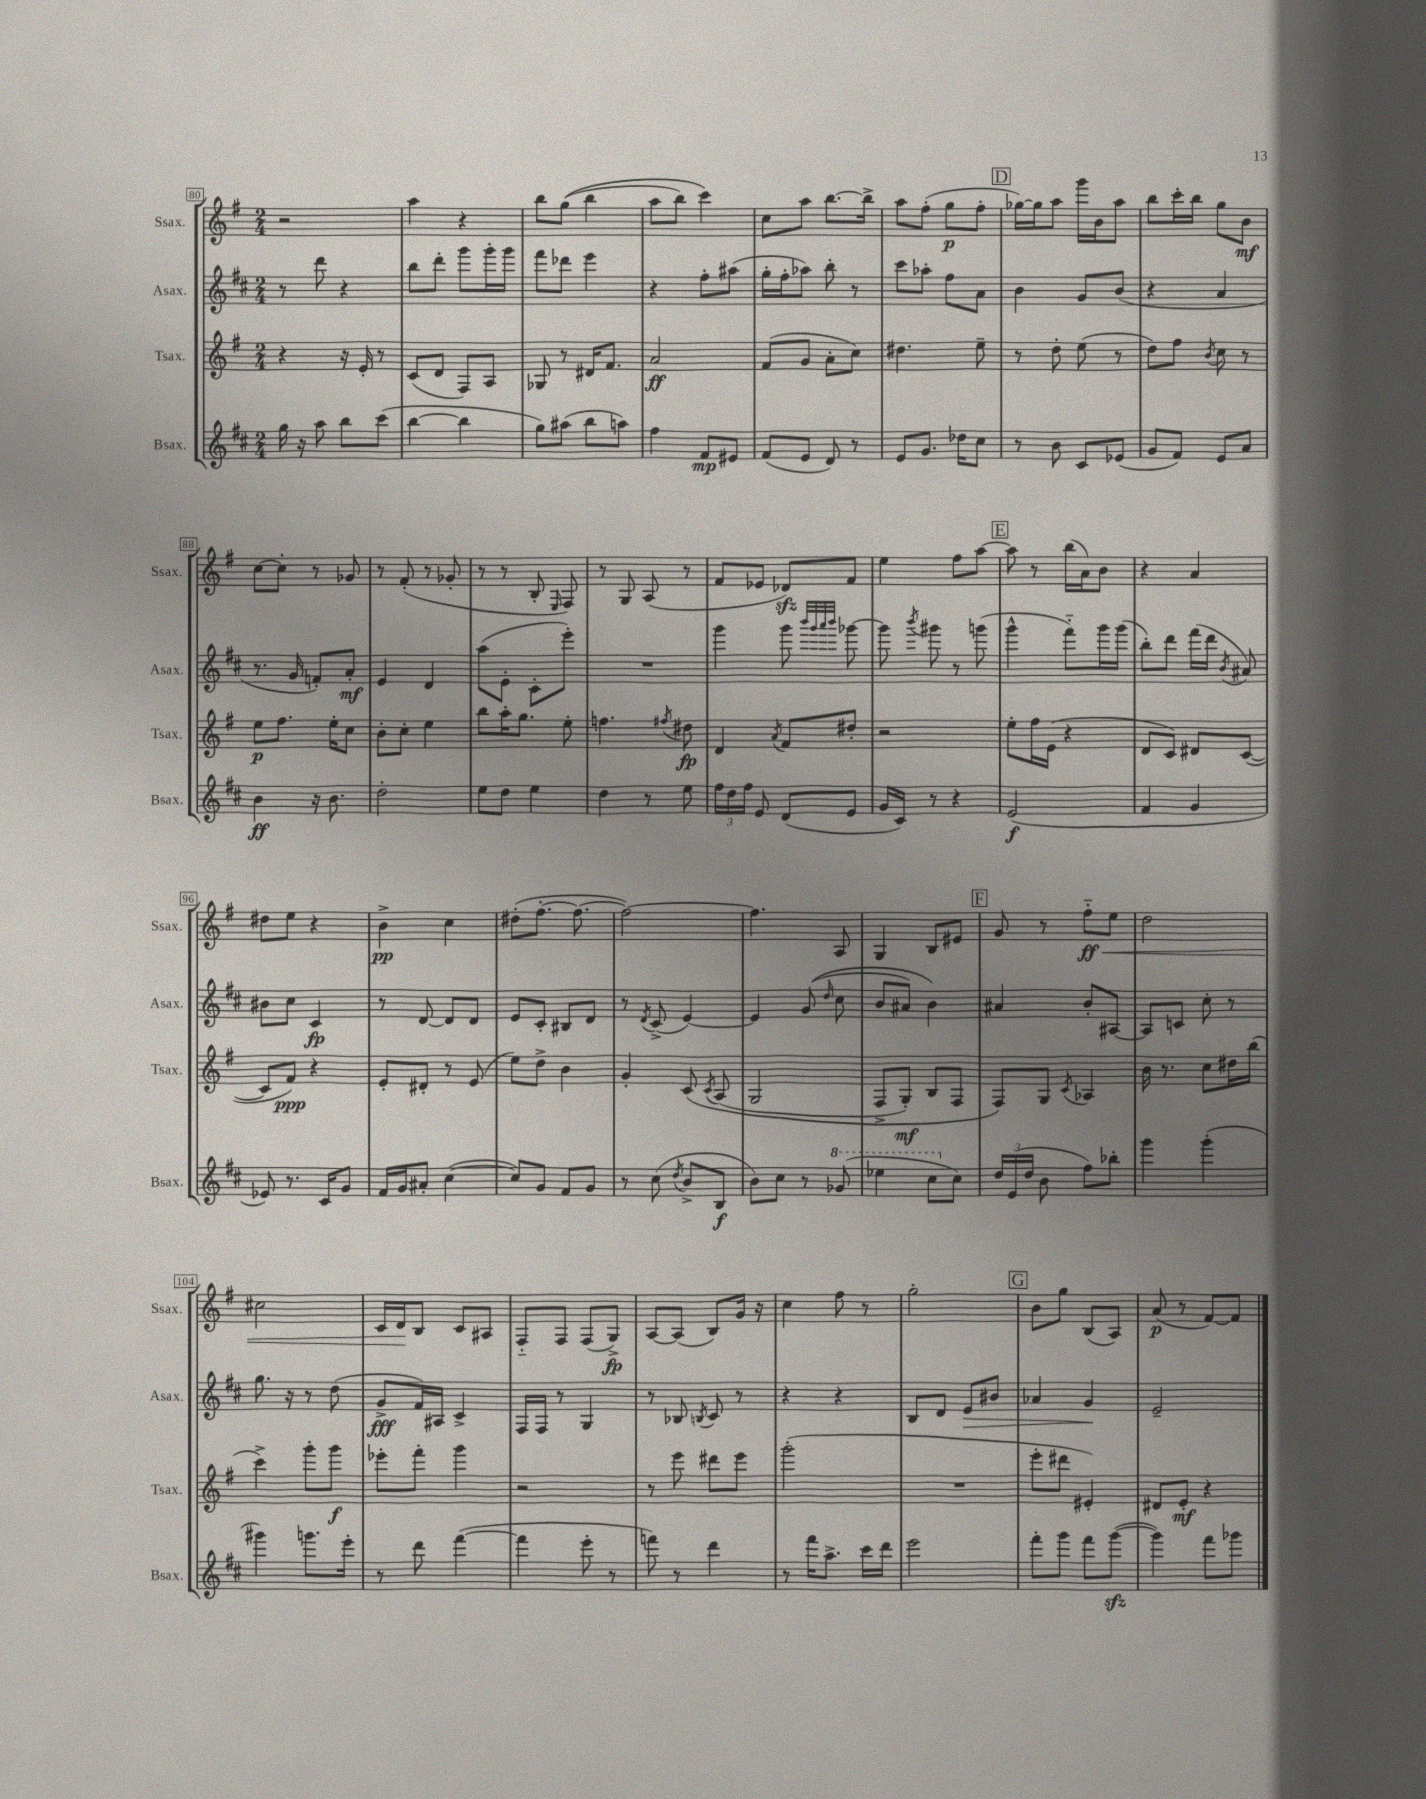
<<
\new StaffGroup <<
\new Staff = "s0" \with { instrumentName = "Ssax." shortInstrumentName = "Ssax." } {
    \clef treble \key g \major \numericTimeSignature \time 2/4
    \autoBeamOff r2 |
    a''4 r4 |
    b''8[ g''8](\( b''4 |
    a''8[ b''8]) c'''4\) |
    c''8[ a''8] b''8.[~ b''16]-> |
    a''8[ fis''8]-.( g''8[\p fis''8]-. |
    \mark \markup { \box "D" } ges''16[~) ges''16 a''8] g'''16[ b'16 a''8] |
    b''8[ c'''16-. b''16] g''8[ b'8]\mf |
    c''8[~ c''8]-. r8 ges'8 |
    r8 fis'8-.( r8 ges'8-. |
    r8 r8 b8-. \grace { e16 } fis8) |
    r8 g8 a8( r8 |
    fis'8[ ees'8] des'8[\sfz) fis'8] |
    e''4 fis''8[ a''8]~ |
    \mark \markup { \box "E" } a''8 r8 b''16[( a'16) b'8] |
    r4 a'4 |
    dis''8[ e''8] r4 |
    b'4->\pp c''4 |
    dis''8[-.( fis''8.]~-. fis''8.~ |
    fis''2~) |
    fis''4. a8 |
    g4 b8[ eis'8] |
    \mark \markup { \box "F" } g'8 r8 fis''8[-_\ff\< e''8] |
    d''2 |
    cis''2 |
    c'16[ d'16\! b8] c'8[ ais8] |
    fis8[-_ fis8] fis8[( g8]->\fp) |
    a8[~ a8]( b8[) g'16] r16 |
    c''4 fis''8 r8 |
    g''2-. |
    \mark \markup { \box "G" } b'8[ g''8] b8[( a8]) |
    a'8\p( r8 fis'8[~) fis'8] \bar "|." |
}
\new Staff = "s1" \with { instrumentName = "Asax." shortInstrumentName = "Asax." } {
    \clef treble \key d \major \numericTimeSignature \time 2/4
    \autoBeamOff r8 d'''8 r4 |
    b''8[ d'''8]-. g'''8[ g'''16-. g'''16] |
    fis'''8[ des'''8] e'''4 |
    r4 fis''8[-. ais''8]( |
    g''16[-. fis''16-. aes''8]) b''8-. r8 |
    cis'''8[ aes''8]-. fis''8[ a'8] |
    \mark \markup { \box "D" } b'4 g'8[ b'8]( |
    r4 a'4 |
    r8. g'16 f'8[-.) a'8]-.\mf |
    e'4 d'4 |
    a''8[( e'8]-. cis'8[-. e'''8]-.) |
    R2 |
    g'''4 g'''8 \grace { b'''32[ g'''32 a'''32 b'''32] } ges'''8~ |
    ges'''8 \acciaccatura { b'''8 } gis'''8 r8 g'''8( |
    \mark \markup { \box "E" } g'''4-^ fis'''8[-_) g'''16 g'''16]( |
    b''8[-.) d'''8] fis'''16[( d'''16] \acciaccatura { b'8 } ais'8) |
    bis'8[ cis''8] cis'4\fp |
    r8 d'8~ d'8[ d'8] |
    e'8[ cis'8]-. bis8[ d'8] |
    r8 \acciaccatura { d'8 } cis'8->( e'4~) |
    e'4 g'8(\( \grace { d''16 } cis''8 |
    b'8[ ais'8]) b'4\) |
    \mark \markup { \box "F" } ais'4 b'8[-. ais8]~ |
    ais8[ c'8] cis''8-. r8 |
    g''8. r16 r8 d''8( |
    g'8[->\fff fis'16) ais16] cis'4-> |
    fis16[ fis16] r8 g4 |
    r8 bes8 \acciaccatura { b8 } cis'8 r8 |
    r4 r4 |
    b8[ d'8] e'8[\> bis'8] |
    \mark \markup { \box "G" } aes'4 g'4\! |
    e'2-- \bar "|." |
}
\new Staff = "s2" \with { instrumentName = "Tsax." shortInstrumentName = "Tsax." } {
    \clef treble \key g \major \numericTimeSignature \time 2/4
    \autoBeamOff r4 r16 e'16-. r8 |
    c'8[( d'8] fis8[) a8] |
    ges8 r8 dis'16[ fis'8.] |
    a'2\ff |
    fis'8[( g'8] a'8[-. c''8]) |
    dis''4. e''8-- |
    \mark \markup { \box "D" } r8 d''8-. e''8( r8 |
    d''8[) fis''8] \acciaccatura { b'8 } c''8 r8 |
    e''8[\p fis''8.] e''16[-. c''8] |
    b'8[-. c''8]-. e''4 |
    b''8[ a''16-. g''8.] e''8-. |
    f''4. \acciaccatura { fis''8 } dis''8\fp |
    d'4 \acciaccatura { a'8 } fis'8[ dis''8]-. |
    r2 |
    \mark \markup { \box "E" } e''8[-. fis''16 e'16]( r4 |
    d'8[ c'8]) dis'8[ c'8]~( |
    c'8[ fis'8]\ppp) r4 |
    e'8[-. dis'8]-. r8 e'8( |
    e''8[) d''8]-> b'4 |
    g'4-. c'8\( \acciaccatura { c'8 } a8( |
    g2 |
    fis8[-> g8]-.\mf) b8[ fis8] |
    \mark \markup { \box "F" } fis8[\) g8] \acciaccatura { c'8 } aes4 |
    b'16 r8. c''8[ dis''16 b''16]( |
    c'''4->) g'''8[-. g'''8]\f |
    ees'''8[-. fis'''8]-. g'''4 |
    r2 |
    r8 e'''8 dis'''8[ e'''8] |
    g'''2-.( |
    R2 |
    \mark \markup { \box "G" } e'''8[-. dis'''8] eis'4-.) |
    dis'8[ e'8]-.\mf r4 \bar "|." |
}
\new Staff = "s3" \with { instrumentName = "Bsax." shortInstrumentName = "Bsax." } {
    \clef treble \key d \major \numericTimeSignature \time 2/4
    \autoBeamOff g''16 r16 a''8 b''8[ cis'''8]( |
    b''4~ b''4 |
    g''8[) ais''8]( b''8[ a''8]) |
    fis''4 fis'8[\mp eis'8] |
    fis'8[( e'8] d'8) r8 |
    e'8[ g'8.] des''16[ cis''8] |
    \mark \markup { \box "D" } r8 b'8 cis'8[ ees'8]( |
    g'8[ fis'8]) e'8[ a'8] |
    b'4\ff r16 b'8. |
    d''2-. |
    e''8[ d''8] e''4 |
    d''4 r8 e''8 |
    \tuplet 3/2 { fis''16[ d''16 fis''16] } e'8 d'8[( e'8] |
    g'16[ cis'16]) r8 r4 |
    \mark \markup { \box "E" } e'2\f( |
    fis'4 g'4 |
    ees'8) r8. cis'16[ g'8] |
    fis'16[ g'16 ais'8]-. cis''4~( |
    cis''8[) g'8] fis'8[ g'8] |
    r8 cis''8( \acciaccatura { d''8 } b'8[-> b8]\f |
    b'8[) cis''8] r8 \ottava #1 ges''8( |
    ees'''4 cis'''8[ \ottava #0 cis''8]) |
    \mark \markup { \box "F" } \tuplet 3/2 { d''16[ e'16( d''16] } b'8 fis''8[) bes''8]-. |
    g'''4 g'''4-.( |
    gis'''4) g'''8.[ e'''16]-. |
    r8 d'''8 fis'''4~( |
    fis'''4 e'''8-. r8 |
    f'''8) r8 d'''4 |
    r8 fis'''16[ a''8.]-> cis'''16[ d'''16] |
    e'''2 |
    \mark \markup { \box "G" } fis'''8[-. g'''8] fis'''8[ g'''8]~\sfz( |
    g'''4) fis'''8[ ges'''8] \bar "|." |
}
>>
>>
\layout { \context { \Score currentBarNumber = #80 \override BarNumber.stencil = #(make-stencil-boxer 0.1 0.3 ly:text-interface::print) } }
